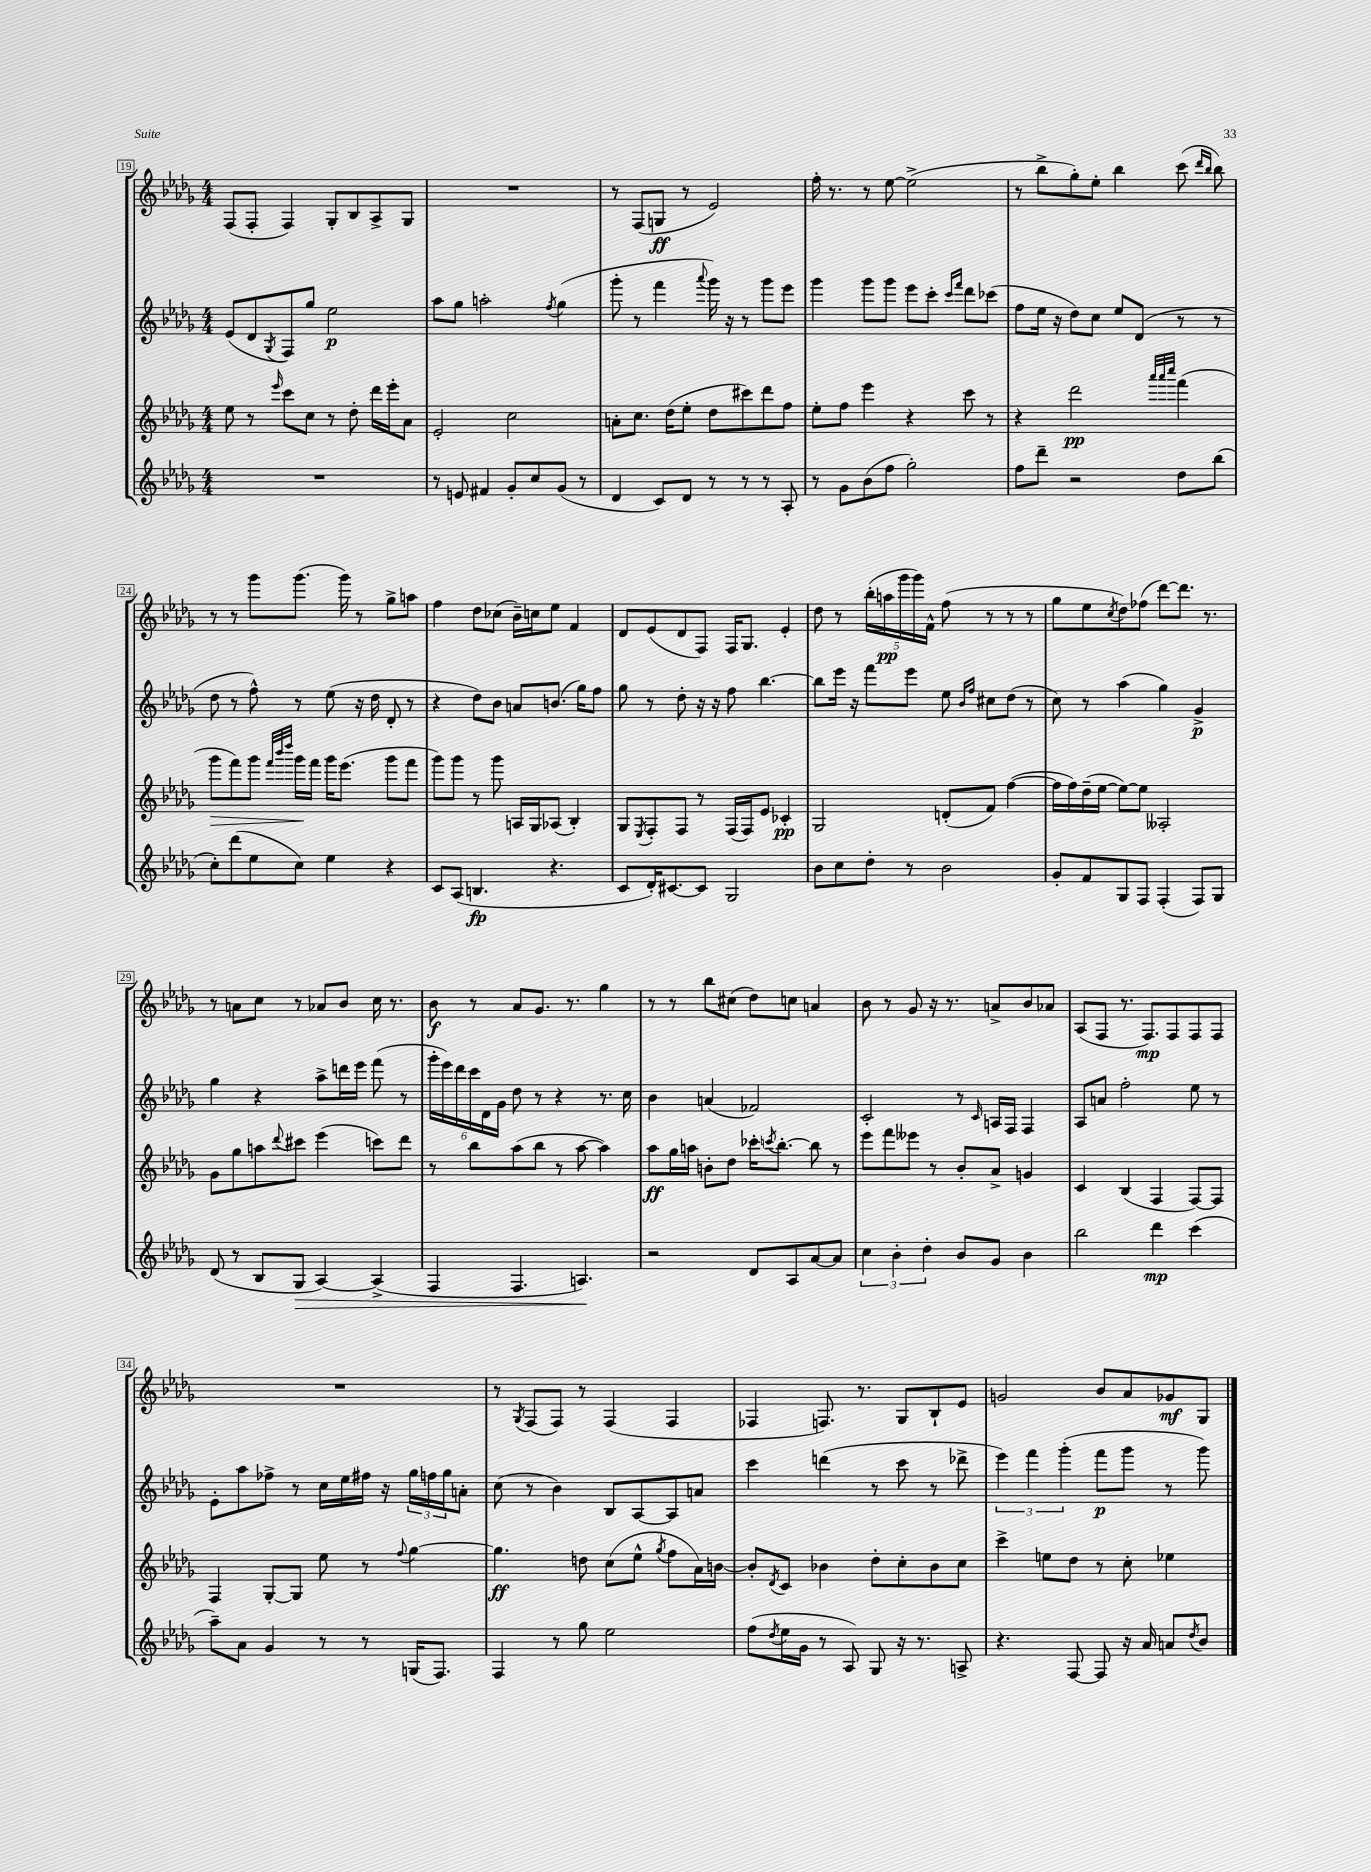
<<
\new StaffGroup <<
\new Staff = "s0" {
    \clef treble \key des \major \numericTimeSignature \time 4/4
    f8( f8-. f4) ges8-. bes8 aes8-> ges8 |
    R1 |
    r8 f8( g8\ff r8 ees'2) |
    f''16-. r8. r8 ees''8~ ees''2->( |
    r8 bes''8-> ges''8-.) ees''8-. bes''4 c'''8( \grace { des'''16 bes''16 } bes''8) |
    r8 r8 ges'''8 ges'''8.( ges'''16) r8 ges''8-> a''8 |
    f''4 des''8 ces''8( bes'16--) c''16 ees''8 f'4 |
    des'8 ees'8( des'8 f8) f16 ges8. ees'4-. |
    des''8 r8 \tuplet 5/4 { bes''16-.( a''16\pp ges'''16 ges'''16) f'16-^ } f''8( r8 r8 r8 |
    ges''8 ees''8 \acciaccatura { c''8 } des''8) fes''8( des'''8~) des'''8. r8. |
    r8 a'8 c''8 r8 aes'8 bes'8 c''16 r8. |
    bes'8\f r8 aes'8 ges'8. r8. ges''4 |
    r8 r8 bes''8 cis''8( des''8) c''8 a'4 |
    bes'8 r8 ges'8 r16 r8. a'8-> bes'8 aes'8 |
    aes8( f8 r8. f8.\mp) f8 f8 f8 |
    R1 |
    r8 \acciaccatura { ges8 } f8( f8) r8 f4( f4 |
    fes4 f8.) r8. ges8 bes8-! ees'8 |
    g'2 bes'8 aes'8 ges'8\mf ges8 \bar "|." |
}
\new Staff = "s1" {
    \clef treble \key des \major \numericTimeSignature \time 4/4
    ees'8( des'8 \acciaccatura { ges8 } f8) ges''8 ees''2\p |
    aes''8 ges''8 a''2-. \acciaccatura { f''8 } ges''4( |
    ges'''8-. r8 f'''4 \appoggiatura { aes'''8 } ges'''16) r16 r8 ges'''8 ees'''8 |
    ges'''4 ges'''8 ges'''8 ees'''8 c'''8-. \grace { c'''16 f'''16 } des'''8 ces'''8( |
    f''8 ees''16 r16 des''8) c''8 ees''8 des'8( r8 r8 |
    des''8 r8 f''8-^) r8 ees''8( r16 des''16 des'8-. r8 |
    r4 des''8) bes'8 a'8 b'8.( ges''16) f''8 |
    ges''8 r8 des''8-. r16 r16 f''8 bes''4.~ |
    bes''8 ees'''16 r16 f'''8 ees'''8 ees''8 \grace { bes'16 f''16 } cis''8 des''8( r8 |
    c''8) r8 aes''4( ges''4) ges'4->\p |
    ges''4 r4 aes''8-> d'''16 ees'''16 f'''8( r8 |
    \tuplet 6/4 { ges'''16-. ees'''16) des'''16 c'''16 des'16 ges'16 } des''8 r8 r4 r8. c''16 |
    bes'4 a'4( fes'2) |
    c'2-. r8 \grace { c'16 } a16 f16 f4 |
    aes8 a'8 f''2-. ees''8 r8 |
    ees'8-. aes''8 fes''8-> r8 c''16 ees''16 fis''16 r16 \tuplet 3/2 { ges''16 f''16 ges''16 } a'8-. |
    c''8( r8 bes'4) bes8 aes8~ aes8 a'8 |
    c'''4 d'''4( r8 c'''8 r8 des'''8-> |
    \tuplet 3/2 { ees'''4) f'''4 ges'''4-.( } f'''8\p ges'''8 r8 ges'''8) \bar "|." |
}
\new Staff = "s2" {
    \clef treble \key des \major \numericTimeSignature \time 4/4
    ees''8 r8 \grace { ees'''16 } c'''8 c''8 r8 des''8-. des'''16 ees'''16-. aes'8 |
    ees'2-. c''2 |
    a'8-. c''8. des''16( ees''8-. des''8 cis'''8) des'''8 f''8 |
    ees''8-. f''8 ees'''4 r4 c'''8 r8 |
    r4 des'''2\pp \grace { aes'''32 aes'''32 c''''32 } f'''4( |
    ges'''8\> f'''8) ges'''8 \grace { f'''32 bes'''32 des''''32 } ges'''16\! f'''16 ges'''16 ees'''8.( ges'''8 f'''8 |
    ges'''8) ges'''8 r8 ges'''8 a16 ges16 aes8( bes4-.) |
    ges8 \acciaccatura { ees8 } f8-. f8 r8 f16( f16) ees'8 ces'4-.\pp |
    ges2 d'8-.( f'8) f''4~( |
    f''16 f''16) des''16--( ees''16~ ees''8~) ees''8 aeses2-. |
    ges'8 ges''8 a''8 \appoggiatura { des'''8 } cis'''8 ees'''4( c'''8) des'''8 |
    r8 bes''8 aes''8( bes''8 r8 aes''8~ aes''4) |
    aes''8\ff ges''16 a''16 b'8-. des''8 ces'''16-. \acciaccatura { c'''8 } bes''8.~-. bes''8 r8 |
    ees'''8 f'''8 eeses'''8 r8 bes'8-. aes'8-> g'4 |
    c'4 bes4( f4 f8~) f8 |
    f4 ges8~-. ges8 ees''8 r8 \appoggiatura { f''8 } ges''4~ |
    ges''4.\ff d''8 c''8( ees''8-^ \acciaccatura { ges''8 } f''8 aes'16) b'16~ |
    b'8-. \acciaccatura { des'8 } c'8 bes'4 des''8-. c''8-. bes'8 c''8 |
    c'''4-> e''8 des''8 r8 c''8-. ees''4 \bar "|." |
}
\new Staff = "s3" {
    \clef treble \key des \major \numericTimeSignature \time 4/4
    R1 |
    r8 e'8 fis'4 ges'8-. c''8 ges'8( r8 |
    des'4 c'8) des'8 r8 r8 r8 aes8-. |
    r8 ges'8 bes'8( f''8 ges''2-.) |
    f''8 des'''8-- r2 des''8 bes''8( |
    c''8-.) des'''8( ees''8 c''8) ees''4 r4 |
    c'8 aes8( b4.\fp r4. |
    c'8 des'16-.) cis'8.~ cis'8 ges2 |
    bes'8 c''8 des''8-. r8 bes'2 |
    ges'8-. f'8 ges8 f8 f4-.( f8) ges8 |
    des'8( r8 bes8 ges8\> aes4~) aes4->( |
    f4 f4. a4.\!) |
    r2 des'8 aes8 aes'8~ aes'8 |
    \tuplet 3/2 { c''4 bes'4-. des''4-. } bes'8 ges'8 bes'4 |
    bes''2 des'''4\mp c'''4( |
    aes''8--) aes'8 ges'4 r8 r8 g16( f8.) |
    f4 r8 ges''8 ees''2 |
    f''8( \acciaccatura { des''8 } ees''16 ges'16 r8 aes8) ges8 r16 r8. a8-> |
    r4. f8~ f8 r16 aes'16 a'8 \acciaccatura { des''8 } bes'8 \bar "|." |
}
>>
>>
\layout { \context { \Score currentBarNumber = #19 \override BarNumber.stencil = #(make-stencil-boxer 0.1 0.3 ly:text-interface::print) } }
